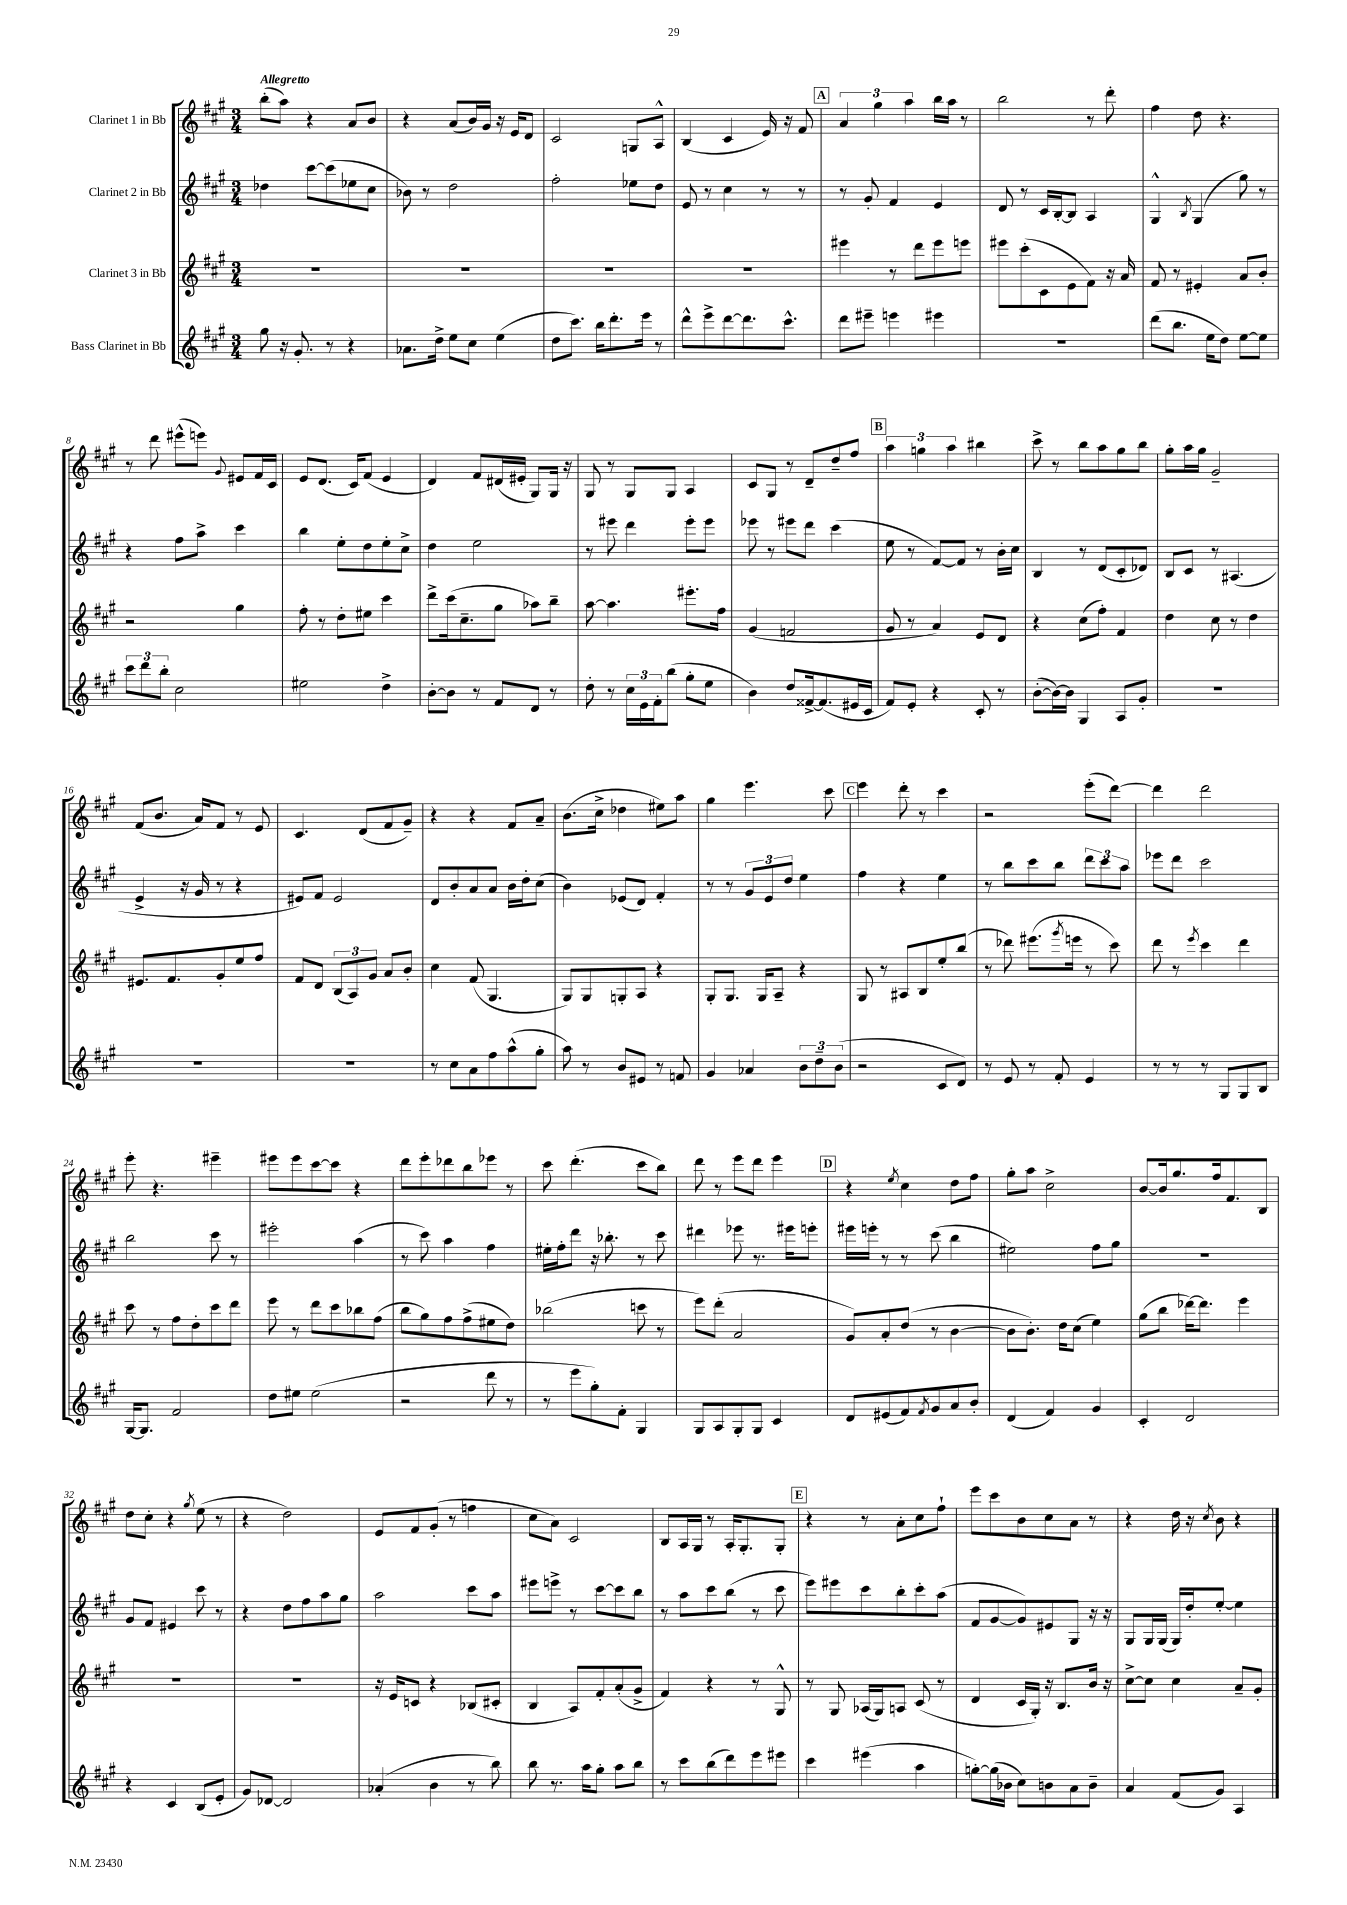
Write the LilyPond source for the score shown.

<<
\new StaffGroup <<
\new Staff = "s0" \with { instrumentName = "Clarinet 1 in Bb" } {
    \clef treble \key a \major \numericTimeSignature \time 3/4 \tempo "Allegretto"
    b''8-.( a''8) r4 a'8 b'8 |
    r4 a'8( b'16) gis'16 r16 e'16 d'8 |
    cis'2 g8 a8-^ |
    b4( cis'4 e'16) r16 fis'8 |
    \mark \markup { \box "A" } \tuplet 3/2 { a'4 gis''4 a''4 } b''16 a''16 r8 |
    b''2 r8 d'''8-. |
    fis''4 d''8 r4. |
    r8 d'''8 eis'''8-^( e'''8) \appoggiatura { gis'8 } eis'8 fis'16 cis'16 |
    e'8 d'8.( cis'16) fis'8( e'4 |
    d'4) fis'8 dis'16( eis'16-. gis8) gis16 r16 |
    gis8 r8 gis8 gis8 a4 |
    cis'8 gis8 r8 d'8-- d''8-- fis''8 |
    \mark \markup { \box "B" } \tuplet 3/2 { a''4 g''4 a''4 } bis''4 |
    cis'''8-> r8 b''8 a''8 gis''8 b''8 |
    gis''8-. a''16 gis''16 gis'2-- |
    fis'8( b'8. a'16) fis'8 r8 e'8 |
    cis'4. d'8( fis'8 gis'8--) |
    r4 r4 fis'8 a'8-- |
    b'8.( cis''16-> des''4 eis''8) a''8 |
    gis''4 e'''4. cis'''8 |
    \mark \markup { \box "C" } e'''4 d'''8-. r8 cis'''4 |
    r2 e'''8-.( d'''8~) |
    d'''4 d'''2 |
    e'''8-. r4. eis'''4-- |
    eis'''8 eis'''8 cis'''8~ cis'''8 r4 |
    d'''8 e'''8-. des'''8 b''8 ees'''8 r8 |
    cis'''8 d'''4.-.( cis'''8 b''8) |
    d'''8 r8 e'''8 d'''8 e'''4 |
    \mark \markup { \box "D" } r4 \acciaccatura { e''8 } cis''4 d''8 fis''8 |
    gis''8-. a''8 cis''2-> |
    b'8~ b'16 gis''8. fis''16 fis'8. b8 |
    d''8 cis''8-. r4 \acciaccatura { gis''8 } e''8( r8 |
    r4 d''2) |
    e'8 fis'8 gis'8-.( r8 f''4 |
    cis''8 a'8) cis'2 |
    b8 a16 gis16 r8 a16-. gis8.-. gis8-. |
    \mark \markup { \box "E" } r4 r8 a'8-. cis''8 fis''8-! |
    e'''8 cis'''8 b'8 cis''8 a'8 r8 |
    r4 d''16 r16 \acciaccatura { cis''8 } b'8 r4 \bar "|." |
}
\new Staff = "s1" \with { instrumentName = "Clarinet 2 in Bb" } {
    \clef treble \key a \major \numericTimeSignature \time 3/4
    des''4 cis'''8~ cis'''8( ees''8 cis''8 |
    bes'8) r8 d''2 |
    fis''2-. ees''8 d''8 |
    e'8 r8 cis''4 r8 r8 |
    \mark \markup { \box "A" } r8 gis'8-. fis'4 e'4 |
    d'8 r8 cis'16 b16~-. b8 a4 |
    gis4-^ \acciaccatura { b8 } gis4( gis''8) r8 |
    r4 fis''8 a''8-> cis'''4 |
    b''4 e''8-. d''8 e''8-. cis''8-> |
    d''4 e''2 |
    r8 eis'''8 d'''4 eis'''8-. eis'''8 |
    ees'''8 r8 eis'''8 d'''8 cis'''4( |
    \mark \markup { \box "B" } e''8 r8 fis'8~) fis'8 r8 b'16-. cis''16 |
    b4 r8 d'8( cis'8-. des'8) |
    b8 cis'8 r8 ais4.( |
    e'4-> r16 gis'16 r8 r4 |
    eis'8) fis'8 eis'2 |
    d'8 b'8-. a'8 a'8 b'16 d''16-. cis''8( |
    b'4) ees'8( d'8) fis'4-. |
    r8 r8 \tuplet 3/2 { gis'8 e'8 d''8 } e''4 |
    \mark \markup { \box "C" } fis''4 r4 e''4 |
    r8 b''8 cis'''8 b''8 \tuplet 3/2 { d'''8 cis'''8 a''8 } |
    ees'''8 d'''8 cis'''2 |
    b''2 cis'''8 r8 |
    eis'''2-. a''4( |
    r8 cis'''8) a''4 fis''4 |
    eis''16-. fis''16-. d'''8 r16 bes''8.-. r8 cis'''8 |
    dis'''4 ees'''8 r8. eis'''16 e'''8-. |
    \mark \markup { \box "D" } eis'''16 e'''16-. r8 r8 cis'''8( b''4 |
    eis''2) fis''8 gis''8 |
    R2. |
    gis'8 fis'8 eis'4 cis'''8 r8 |
    r4 d''8 fis''8 a''8 gis''8 |
    a''2 cis'''8 a''8 |
    eis'''8 e'''8-> r8 cis'''8~ cis'''8 b''8 |
    r8 a''8 cis'''8 b''8( r8 cis'''8 |
    \mark \markup { \box "E" } e'''8) eis'''8 cis'''8 b''8-. cis'''8-. a''8( |
    fis'8 gis'8~ gis'8) eis'8 gis8 r16 r16 |
    gis8 gis16 gis16( gis16) d''16-. e''8~-. e''4 \bar "|." |
}
\new Staff = "s2" \with { instrumentName = "Clarinet 3 in Bb" } {
    \clef treble \key a \major \numericTimeSignature \time 3/4
    R2. |
    R2. |
    R2. |
    R2. |
    \mark \markup { \box "A" } eis'''4 r8 d'''8 eis'''8 e'''8 |
    eis'''8 cis'''8-.( cis'8 e'8 fis'8) r16 a'16 |
    fis'8 r8 eis'4-. a'8 b'8-. |
    r2 gis''4 |
    fis''8-. r8 d''8-. eis''8 cis'''4 |
    d'''8-> cis'''16( cis''8.-- gis''8 aes''8) b''8-- |
    a''8~ a''4. eis'''8.-. fis''16 |
    gis'4( f'2 |
    \mark \markup { \box "B" } gis'8 r8 a'4) e'8 d'8 |
    r4 cis''8( fis''8-.) fis'4 |
    d''4 cis''8 r8 d''4 |
    eis'8. fis'8. gis'8-. e''8 fis''8 |
    fis'8 d'8 \tuplet 3/2 { b8( a8) gis'8 } a'8 b'8-. |
    cis''4 fis'8( gis4. |
    gis8) gis8 g8-. a8 r4 |
    gis8-. gis8. gis16 a8-- r4 |
    \mark \markup { \box "C" } gis8 r8 ais8 b8 e''8-. b''8( |
    r8 des'''8) eis'''8.( \acciaccatura { gis'''8 } e'''16 r8 cis'''8) |
    d'''8 r8 \acciaccatura { e'''8 } cis'''4 d'''4 |
    cis'''8 r8 fis''8 d''8-. cis'''8 d'''8 |
    e'''8 r8 d'''8 cis'''8 bes''8 fis''8( |
    b''8 gis''8) fis''8 fis''8->( eis''8 d''8) |
    bes''2( c'''8 r8 |
    e'''8) d'''8-.( a'2 |
    \mark \markup { \box "D" } gis'8) a'8-. d''8( r8 b'4~ |
    b'8 b'8.-.) d''16 cis''8( e''4) |
    gis''8( b''8 des'''16~) des'''8. e'''4 |
    R2. |
    R2. |
    r16 e'16 c'8 r4 bes8( cis'8-. |
    b4 a8) fis'8-. a'8-.( gis'8-> |
    fis'4) r4 r8 gis8-^ |
    \mark \markup { \box "E" } r8 gis8 aes16( gis16) a8 cis'8( r8 |
    d'4 cis'16 gis16-.) r16 b8. b'16 r16 |
    cis''8~-> cis''8 cis''4 a'8-- gis'8-. \bar "|." |
}
\new Staff = "s3" \with { instrumentName = "Bass Clarinet in Bb" } {
    \clef treble \key a \major \numericTimeSignature \time 3/4
    gis''8 r16 gis'8.-. r8 r4 |
    aes'8. d''16-> e''8 cis''8 e''4( |
    d''8 cis'''8.) b''16 d'''8.-. e'''16 r8 |
    d'''8-^ e'''8-> d'''8~ d'''8. cis'''8.-^ |
    \mark \markup { \box "A" } d'''8 eis'''8-- e'''4 eis'''4 |
    R2. |
    d'''8( b''8. e''16 d''8) e''8~ e''8 |
    \tuplet 3/2 { cis'''8 d'''8 b''8-. } cis''2 |
    eis''2 d''4-> |
    b'8~-. b'8 r8 fis'8 d'8 r8 |
    d''8-. r8 \tuplet 3/2 { cis''16 e'16 fis'16-. } b''8( gis''8-. e''8 |
    b'4) d''8 fisis'16~-> fisis'8.( eis'16 cis'16 |
    \mark \markup { \box "B" } fis'8) e'8-. r4 cis'8-. r8 |
    b'8~-.( b'16~) b'16 gis4 a8 gis'8-. |
    R2. |
    R2. |
    R2. |
    r8 cis''8 a'8 fis''8 a''8-^( gis''8-. |
    a''8) r8 b'8 eis'8 r8 f'8 |
    gis'4 aes'4 \tuplet 3/2 { b'8 d''8-- b'8( } |
    \mark \markup { \box "C" } r2 cis'8 d'8) |
    r8 e'8 r8 fis'8-. e'4 |
    r8 r8 r8 gis8 gis8 b8 |
    gis16~ gis8. fis'2 |
    d''8 eis''8 eis''2( |
    r2 d'''8 r8 |
    r8 e'''8 gis''8-.) fis'8-. gis4 |
    gis8 a8 gis8-. gis8 cis'4 |
    \mark \markup { \box "D" } d'8 eis'8( fis'8) \acciaccatura { fis'8 } gis'8 a'8 b'8-. |
    d'4( fis'4) gis'4 |
    cis'4-. d'2 |
    r4 cis'4 b8( e'8-. |
    gis'8) des'8~ des'2 |
    aes'4-.( b'4 r8 b''8) |
    b''8 r8. a''16 gis''8-. a''8 b''8 |
    r8 cis'''8 b''8( d'''8) e'''8 eis'''8 |
    \mark \markup { \box "E" } cis'''4 eis'''4( a''4 |
    g''8~-.) g''16( bes'16 cis''8) b'8 a'8 b'8-- |
    a'4 fis'8( gis'8) a4 \bar "|." |
}
>>
>>
